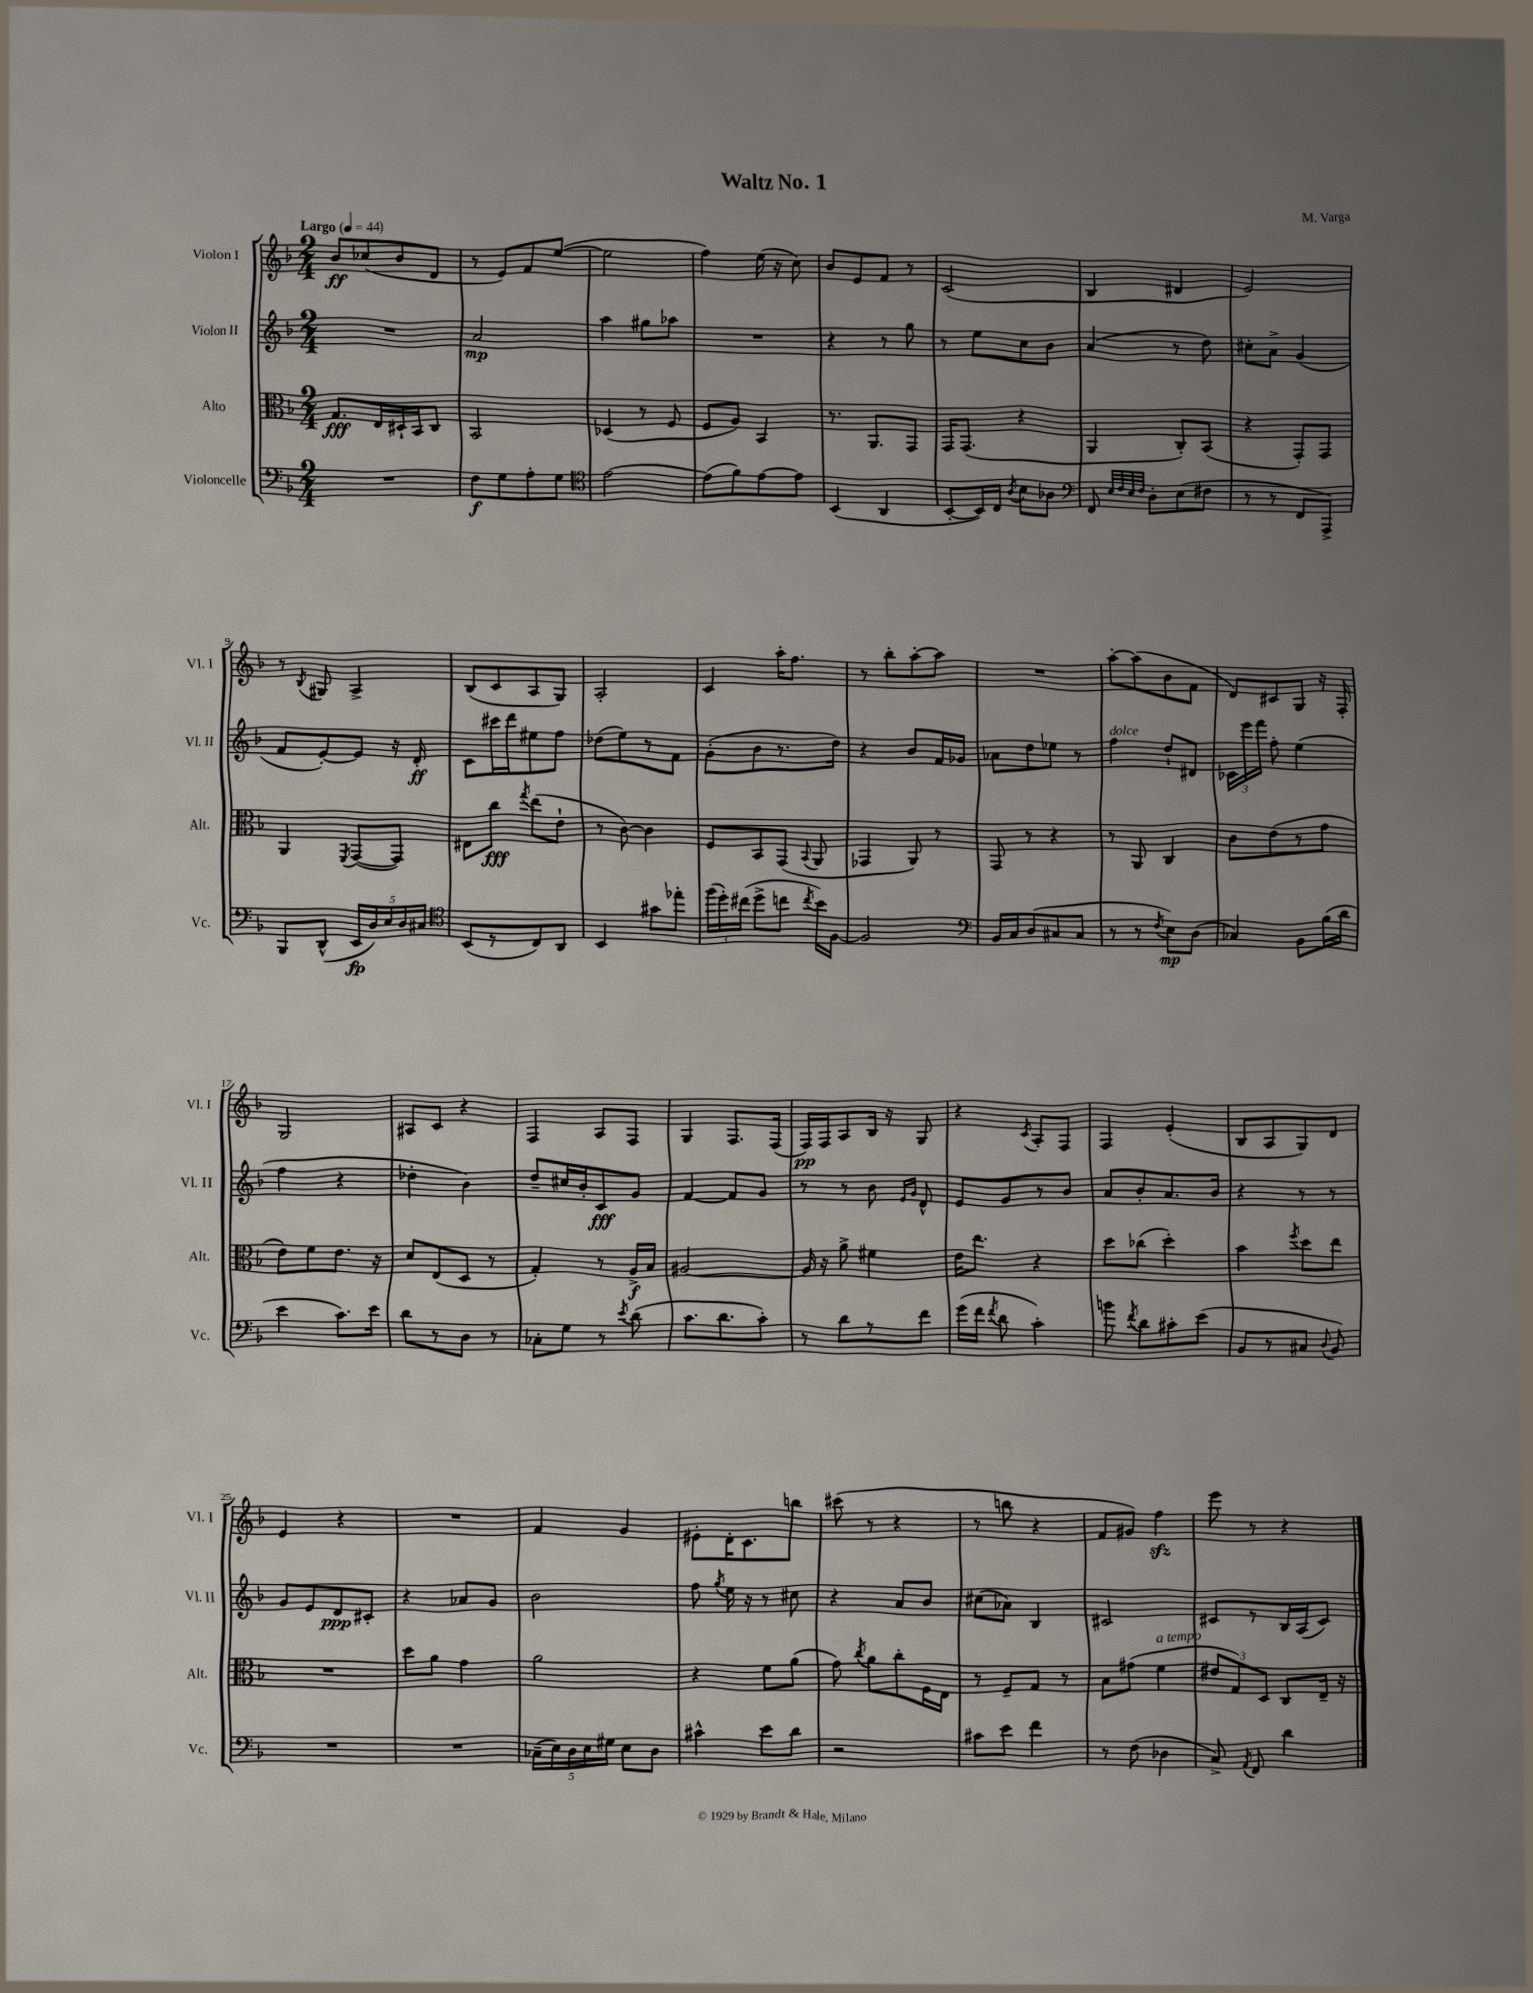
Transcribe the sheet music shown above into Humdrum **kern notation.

**kern	**dynam	**kern	**dynam	**kern	**dynam	**kern	**dynam
*part4	*part4	*part3	*part3	*part2	*part2	*part1	*part1
*staff4	*staff4	*staff3	*staff3	*staff2	*staff2	*staff1	*staff1
*I"Violoncelle	*	*I"Alto	*	*I"Violon II	*	*I"Violon I	*
*I'Vc.	*	*I'Alt.	*	*I'Vl. II	*	*I'Vl. I	*
*clefF4	*	*clefC3	*	*clefG2	*	*clefG2	*
*k[b-]	*	*k[b-]	*	*k[b-]	*	*k[b-]	*
*M2/4	*	*M2/4	*	*M2/4	*	*M2/4	*
*MM44	*	*MM44	*	*MM44	*	*MM44	*
=1	=1	=1	=1	=1	=1	=1	=1
!	!	!	!	!	!	!LO:TX:a:B:t=Largo	!
2r	.	8.G/L	fff	2r	.	8b-/L	ff
.	.	.	.	.	.	(8cc-X/	.
.	.	16E/L	.	.	.	.	.
.	.	16D#X`/	.	.	.	8b-/	.
.	.	16BB-/J	.	.	.	.	.
.	.	8C/J	.	.	.	8d/J	.
=2	=2	=2	=2	=2	=2	=2	=2
8F\L	f	2BB-/	.	2a/	mp	8r	.
8G\	.	.	.	.	.	8e/L)	.
8A'\	.	.	.	.	.	8f/	.
8G\J	.	.	.	.	.	([8ee/J	.
=3	=3	=3	=3	=3	=3	=3	=3
*clefC4	*	*	*	*	*	*	*
[2e\	.	(4D-X/	.	4aa\	.	2ee\]	.
.	.	8r	.	8gg#X\L	.	.	.
.	.	8F/	.	8aa-X\J	.	.	.
=4	=4	=4	=4	=4	=4	=4	=4
(8e\L]	.	8F/L	.	2r	.	4ff\)	.
8f\)	.	8A/J)	.	.	.	.	.
[8e\	.	4BB-/	.	.	.	(16ee\	.
.	.	.	.	.	.	16r	.
8e\J]	.	.	.	.	.	8cc\)	.
=5	=5	=5	=5	=5	=5	=5	=5
(4BB-/	.	8.r	.	4r	.	8b-/L	.
.	.	.	.	.	.	8e/	.
.	.	8.AA/L	.	.	.	.	.
4AA/	.	.	.	8r	.	8f/J	.
.	.	8GG/J	.	8gg\	.	8r	.
=6	=6	=6	=6	=6	=6	=6	=6
[8BB-'/L	.	16GG/KL	.	8r	.	(2c/	.
.	.	(8.GG/J	.	.	.	.	.
16BB-/L])	.	.	.	8ee\L	.	.	.
16C/JJ	.	.	.	.	.	.	.
8qA/	.	.	.	.	.	.	.
8B-\L	.	4r	.	8cc\	.	.	.
8A-X\J	.	.	.	8b-\J	.	.	.
=7	=7	=7	=7	=7	=7	=7	=7
*clefF4	*	*	*	*	*	*	*
8FF/	.	4AA/	.	(4a/	.	4B-/	.
32qqE/LLL	.	.	.	.	.	.	.
32qqF/	.	.	.	.	.	.	.
32qqE/	.	.	.	.	.	.	.
32qqF/JJJ	.	.	.	.	.	.	.
8D'\L	.	.	.	.	.	.	.
(8E\	.	8C'/L)	.	8r	.	4d#X/	.
8F#X\J	.	(8BB-/J	.	8dd\)	.	.	.
=8	=8	=8	=8	=8	=8	=8	=8
8r	.	4r	.	8cc#X'\L	.	2e/)	.
8r	.	.	.	8a^\J	.	.	.
8FF/L	.	8GG'/L)	.	(4g/	.	.	.
8AAA^/J)	.	8GG/J	.	.	.	.	.
!!LO:LB:g=z
=9	=9	=9	=9	=9	=9	=9	=9
8BBB-/L	.	4AA/	.	8f/L	.	8r	.
.	.	.	.	.	.	8qB-/	.
(8DD^^/J	.	.	.	[8e'/)	.	8G#X/	.
.	.	8qFF/	.	.	.	.	.
20EE/LL	fp	([8GG/L	.	8e/J]	.	4A^/	.
20D/)	.	.	.	.	.	.	.
20E/	.	.	.	.	.	.	.
.	.	8GG/J])	.	16r	.	.	.
20D/	.	.	.	.	.	.	.
.	.	.	.	16d'/	ff	.	.
20C#X/JJ	.	.	.	.	.	.	.
=10	=10	=10	=10	=10	=10	=10	=10
*clefC4	*	*	*	*	*	*	*
(8BB-/L	.	8E#X\L	.	8c\L	.	(8B-/L	.
8r	.	8cc\J	fff	16ccc#X\L	.	8c/	.
.	.	.	.	16ddd\J	.	.	.
.	.	8qgg/	.	.	.	.	.
8C/)	.	(8ee\L	.	8ee#X\	.	8A/	.
8AA/J	.	8e`\J	.	8ff\J	.	8G/J)	.
=11	=11	=11	=11	=11	=11	=11	=11
4BB-/	.	8r	.	(8dd-X\L	.	2A'/	.
.	.	[8c\)	.	8ee\)	.	.	.
8g#X\L	.	4c\]	.	8r	.	.	.
8ee-X'\J	.	.	.	8f\J	.	.	.
=12	=12	=12	=12	=12	=12	=12	=12
(24ff\LL	.	8F/L	.	(8g'\L	.	4c/	.
24dd'\)	.	.	.	.	.	.	.
(24cc#X\JJ	.	.	.	.	.	.	.
8dd^\L	.	8BB-/	.	8b-\	.	.	.
8ccn\J	.	(8GG/J	.	8.r	.	16aa'\KL	.
.	.	.	.	.	.	8.ff\J	.
8qcc/	.	8qqBB-/	.	.	.	.	.
16b-\LL)	.	8AA/	.	.	.	.	.
[16F\JJ	.	.	.	16dd\Jk)	.	.	.
=13	=13	=13	=13	=13	=13	=13	=13
2F/]	.	4GG-X/	.	4r	.	8r	.
.	.	.	.	.	.	8bb-'\L	.
.	.	8AA/)	.	8b-/L	.	[8aa'\	.
.	.	8r	.	16f/L	.	8aa\J]	.
.	.	.	.	16g-X/JJ	.	.	.
=14	=14	=14	=14	=14	=14	=14	=14
*clefF4	*	*	*	*	*	*	*
16BB-/LL	.	8GG/	.	8a-X\L	.	2r	.
16C/J	.	.	.	.	.	.	.
(8D/	.	8r	.	8dd\	.	.	.
8C#X/	.	4r	.	8ee-X\J	.	.	.
8C#/J	.	.	.	8r	.	.	.
=15	=15	=15	=15	=15	=15	=15	=15
!	!	!	!	!LO:TX:a:i:t=dolce	!	!	!
8r	.	8r	.	4ff\	.	[8aa'\L	.
8r	.	8AA/	.	.	.	(8aa\]	.
8qF/	.	.	.	.	.	.	.
8E\L)	mp	4C/	.	8dd`/L	.	8b-\	.
(8D\J	.	.	.	8d#X/J	.	8f\J	.
=16	=16	=16	=16	=16	=16	=16	=16
4C-X/)	.	8c\L	.	24c-X\LL	.	8d/L)	.
.	.	.	.	24eee\	.	.	.
.	.	.	.	24fff\JJ	.	.	.
.	.	(8e\	.	8ff'\	.	8c#X/	.
8BB-\L	.	8r	.	(4ee\	.	8G/J	.
(16B-\L	.	8g\J	.	.	.	16r	.
16d\JJ	.	.	.	.	.	16F'/	.
!!LO:LB:g=z
=17	=17	=17	=17	=17	=17	=17	=17
4e\	.	8e\L)	.	4ff\	.	2G/	.
.	.	8f\	.	.	.	.	.
8.c\L)	.	8.e\J	.	4r	.	.	.
16e\Jk	.	16r	.	.	.	.	.
=18	=18	=18	=18	=18	=18	=18	=18
8d\L	.	8d/L	.	4dd-X'\	.	8A#X/L	.
8r	.	(8E/	.	.	.	8c/J	.
8D\J	.	8D/J	.	4b-\)	.	4r	.
8r	.	8r	.	.	.	.	.
=19	=19	=19	=19	=19	=19	=19	=19
8C-X'\L	.	4G'/)	.	8dd~/L	.	4F/	.
8G\J	.	.	.	16cc#X/L	.	.	.
.	.	.	.	16b-'/J	.	.	.
8r	.	8r	.	8c/	fff	8A/L	.
8qe/	.	.	.	.	.	.	.
(8d\	.	16A^/LL	f	8g/J	.	8F/J	.
.	.	16B-/JJ	.	.	.	.	.
=20	=20	=20	=20	=20	=20	=20	=20
8.c\L	.	[2A#X/	.	[4f/	.	4G/	.
8.d\	.	.	.	.	.	.	.
.	.	.	.	8f/L]	.	8.F/L	.
8c'\J)	.	.	.	8g/J	.	.	.
.	.	.	.	.	.	(16F/Jk	.
=21	=21	=21	=21	=21	=21	=21	=21
8r	.	16A#/]	.	8r	.	16F/LL)	pp
.	.	16r	.	.	.	16F/J	.
8d\L	.	8a^\	.	8r	.	8A/	.
8r	.	4f#X\	.	8b-\	.	16B-/Jk	.
.	.	.	.	.	.	16r	.
.	.	.	.	16qqe/LL	.	.	.
.	.	.	.	16qqg/JJ	.	.	.
8f\J	.	.	.	8d^^/	.	8G/	.
=22	=22	=22	=22	=22	=22	=22	=22
(16g\LL	.	16e\KL	.	8e/L	.	4r	.
16f\JJ	.	8.ee\J	.	.	.	.	.
8qf/	.	.	.	.	.	.	.
8d\	.	.	.	8g/	.	.	.
.	.	.	.	.	.	8qc/	.
4c'\)	.	4r	.	8r	.	8A'/L	.
.	.	.	.	8b-/J	.	8F/J	.
=23	=23	=23	=23	=23	=23	=23	=23
8bn\	.	8dd\L	.	8a/L	.	4F/	.
8qf/	.	.	.	.	.	.	.
8d\L	.	(8cc-X\J	.	8b-'/	.	.	.
8c#X'\	.	4dd'\)	.	8.a/	.	(4e'/	.
(8e\J	.	.	.	.	.	.	.
.	.	.	.	16b-/Jk	.	.	.
=24	=24	=24	=24	=24	=24	=24	=24
8BB-/L	.	4b-\	.	4r	.	8B-/L	.
8r	.	.	.	.	.	8A/	.
.	.	8qff/	.	.	.	.	.
8C#X/J	.	8dd\L	.	8r	.	8G/)	.
8qqD/	.	.	.	.	.	.	.
8BB-/)	.	8ee\J	.	8r	.	8d/J	.
!!LO:LB:g=z
=25	=25	=25	=25	=25	=25	=25	=25
2r	.	2r	.	8g/L	.	4e/	.
.	.	.	.	8e/	.	.	.
.	.	.	.	8d/	ppp	4r	.
.	.	.	.	8c#X'/J	.	.	.
=26	=26	=26	=26	=26	=26	=26	=26
2r	.	8dd\L	.	4r	.	2r	.
.	.	8a\J	.	.	.	.	.
.	.	4g\	.	8a-X/L	.	.	.
.	.	.	.	8g/J	.	.	.
=27	=27	=27	=27	=27	=27	=27	=27
(20C-X~\LL	.	2a\	.	2b-\	.	4f/	.
20E\)	.	.	.	.	.	.	.
20D\	.	.	.	.	.	.	.
20E\	.	.	.	.	.	.	.
20G#X\JJ	.	.	.	.	.	.	.
8E\L	.	.	.	.	.	4g/	.
8D\J	.	.	.	.	.	.	.
=28	=28	=28	=28	=28	=28	=28	=28
4c#X^^\	.	4r	.	8ff\	.	8e#X'\L	.
.	.	.	.	8qgg/	.	.	.
.	.	.	.	16ee\	.	16d'\K	.
.	.	.	.	16r	.	8.c\	.
8e\L	.	8f\L	.	8r	.	.	.
8d\J	.	(8a\J	.	8cc#X\	.	8bbn\J	.
=29	=29	=29	=29	=29	=29	=29	=29
2r	.	8g\)	.	4r	.	(8ccc#X\	.
.	.	8qcc/	.	.	.	.	.
.	.	8a\L	.	.	.	8r	.
.	.	8cc'\	.	8a/L	.	4r	.
.	.	16F\L	.	8b-/J	.	.	.
.	.	16E\JJ	.	.	.	.	.
=30	=30	=30	=30	=30	=30	=30	=30
8c#X\L	.	8r	.	(8cc#X\L	.	8r	.
8e\J	.	8F~/L	.	8a-X\J)	.	8bbn\	.
4f\	.	8G/J	.	4B-/	.	4r	.
.	.	8r	.	.	.	.	.
=31	=31	=31	=31	=31	=31	=31	=31
8r	.	8B-\L	.	2c#X/	.	8f/L	.
(8F\	.	(8g#X\J	.	.	.	8g#X/J)	.
!	!	!LO:TX:a:i:t=a tempo	!	!	!	!	!
4D-X\	.	4f\	.	.	.	4ffzz\	.
=32	=32	=32	=32	=32	=32	=32	=32
8C^/)	.	12e#X/L	.	8c#X/L	.	8eee\	.
.	.	12G/)	.	.	.	.	.
8qAA/	.	.	.	.	.	.	.
8FF/	.	.	.	8r	.	8r	.
.	.	12D/J	.	.	.	.	.
4d\	.	8C/L	.	16B-/L	.	4r	.
.	.	.	.	(16A/J	.	.	.
.	.	16E~/Jk	.	8c#/J)	.	.	.
.	.	16r	.	.	.	.	.
==	==	==	==	==	==	==	==
*-	*-	*-	*-	*-	*-	*-	*-
